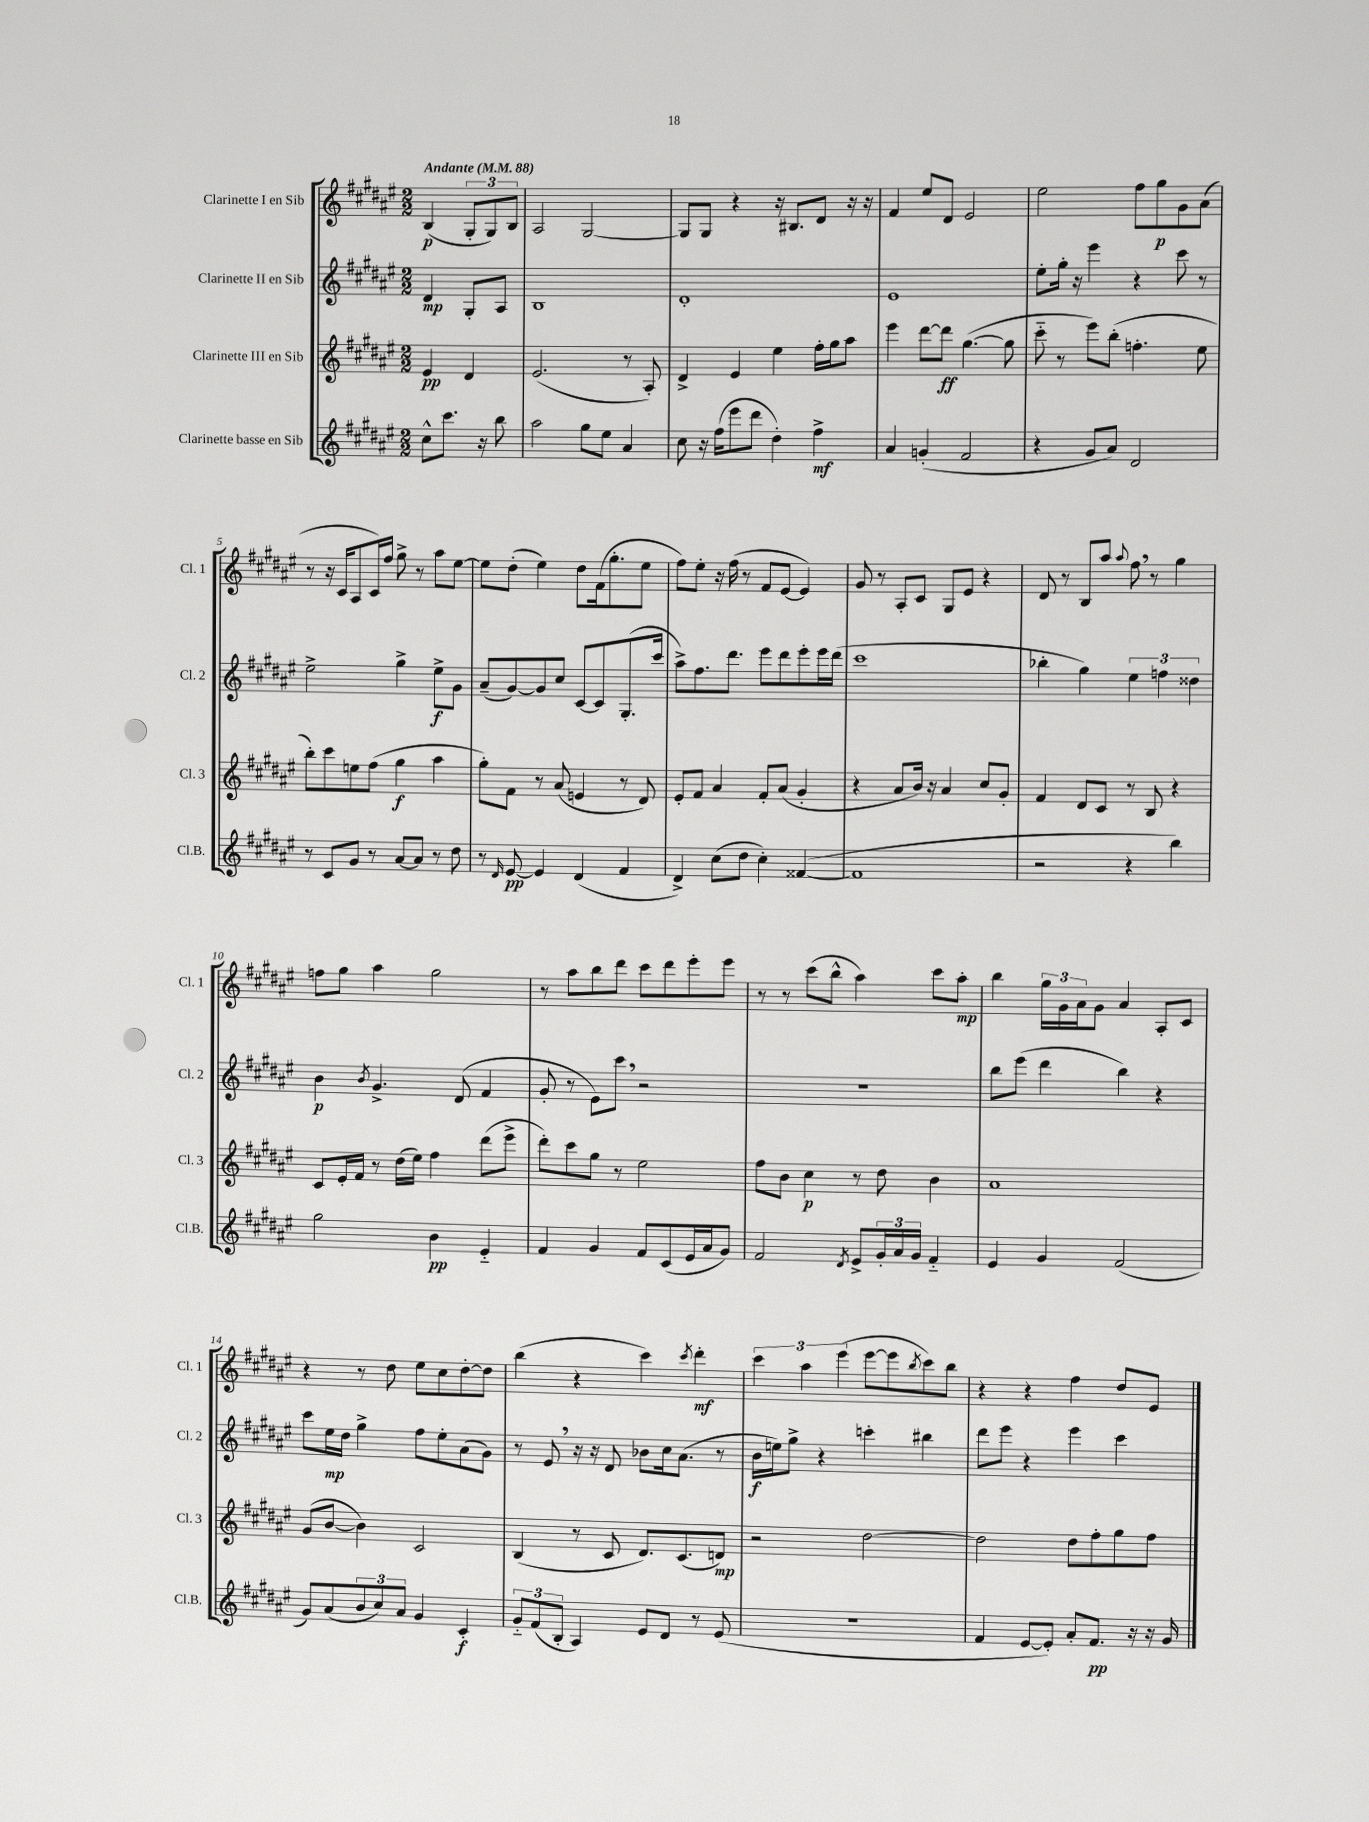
<<
\new StaffGroup <<
\new Staff = "s0" \with { instrumentName = "Clarinette I en Sib" shortInstrumentName = "Cl. 1" } {
    \clef treble \key fis \major \numericTimeSignature \time 2/2 \partial 2 \tempo "Andante" 4 = 88
    b4\p( \tuplet 3/2 { gis8-. gis8) b8 } |
    ais2 gis2~ |
    gis8 gis8 r4 r16 bis8. dis'8 r16 r16 |
    fis'4 eis''8 dis'8 eis'2 |
    eis''2 fis''8 gis''8\p gis'8 ais'8( |
    r8 r16 cis'16 ais8 cis'16) fis''16 gis''8-> r8 ais''8 eis''8~ |
    eis''8 dis''8-.( eis''4) dis''8 fis'16( gis''8.-. eis''8 |
    fis''8) eis''8-. r16 fis''16( r8 fis'8 eis'8~ eis'4) |
    gis'8 r8 ais8-. cis'8 gis8 eis'8 r4 |
    dis'8 r8 b8 ais''8 \appoggiatura { ais''8 } fis''8 \breathe r8 gis''4 |
    f''8 gis''8 ais''4 gis''2 |
    r8 ais''8 b''8 dis'''8 cis'''8 dis'''8 eis'''8-. eis'''8 |
    r8 r8 cis'''8( b''8-^ ais''4) cis'''8 ais''8-.\mp |
    b''4 \tuplet 3/2 { gis''16 gis'16 ais'16 } gis'8 ais'4 ais8-. cis'8 |
    r4 r8 dis''8 eis''8 cis''8 dis''8~-. dis''8 |
    b''4( r4 cis'''4) \acciaccatura { cis'''8 } dis'''4-.\mf |
    \tuplet 3/2 { cis'''4 ais''4 eis'''4( } eis'''8~ eis'''8 \acciaccatura { b''8 } cis'''8) b''8 |
    r4 r4 fis''4 dis''8 eis'8 \bar "|." |
}
\new Staff = "s1" \with { instrumentName = "Clarinette II en Sib" shortInstrumentName = "Cl. 2" } {
    \clef treble \key fis \major \numericTimeSignature \time 2/2 \partial 2
    dis'4\mp gis8-. ais8 |
    b1 |
    dis'1-. |
    eis'1 |
    eis''8-. gis''16-. r16 eis'''4 r4 cis'''8 r8 |
    eis''2-> gis''4-> eis''8->\f gis'8 |
    ais'8--( gis'8~) gis'8 cis''8 cis'8~ cis'8 gis8.-.( cis'''16 |
    ais''8->) fis''8. dis'''8. eis'''8 dis'''8 eis'''8-. eis'''16 dis'''16( |
    cis'''1 |
    bes''4-. gis''4) \tuplet 3/2 { eis''4 f''4 disis''4 } |
    b'4\p \acciaccatura { b'8 } gis'4.-> dis'8( fis'4 |
    gis'8-. r8 eis'8) cis'''8 \breathe r2 |
    R1 |
    b''8 eis'''8( dis'''4 b''4) r4 |
    cis'''8 eis''16\mp dis''16 gis''4-> fis''8 eis''8-. ais'8( gis'8) |
    r8 eis'8 \breathe r16 r16 dis'8 bes'8 cis''16 ais'8.( r8 |
    b'16\f e''16) gis''8-> r4 c'''4-. bis''4 |
    dis'''8 eis'''8 r4 eis'''4 cis'''4 \bar "|." |
}
\new Staff = "s2" \with { instrumentName = "Clarinette III en Sib" shortInstrumentName = "Cl. 3" } {
    \clef treble \key fis \major \numericTimeSignature \time 2/2 \partial 2
    eis'4\pp dis'4 |
    eis'2.( r8 ais8-.) |
    dis'4-> eis'4 eis''4 fis''16-. gis''16 ais''8 |
    eis'''4 dis'''8~ dis'''8\ff gis''4.~( gis''8 |
    cis'''8-_ r8 eis'''8) b''8-.( f''4.-. eis''8 |
    b''8-.) cis'''8 e''8 fis''8( gis''4\f ais''4 |
    gis''8-.) fis'8 r8 ais'8( e'4 r8 dis'8) |
    eis'8-. fis'8 ais'4 fis'8-. ais'8( gis'4-. |
    r4 ais'8 b'16) r16 ais'4 cis''8 gis'8-. |
    fis'4 dis'8 cis'8 r8 b8 r4 |
    cis'8 eis'16-. fis'16 r8 dis''16( eis''16) fis''4 dis'''8( eis'''8-> |
    dis'''8-.) cis'''8 gis''8 r8 eis''2 |
    fis''8 b'8 cis''4\p r8 dis''8 b'4 |
    ais'1 |
    gis'8( b'8~ b'4) cis'2 |
    b4( r8 cis'8 dis'8.) cis'8.( d'8\mp) |
    r2 dis''2~ |
    dis''2 dis''8 fis''8-. gis''8 fis''8 \bar "|." |
}
\new Staff = "s3" \with { instrumentName = "Clarinette basse en Sib" shortInstrumentName = "Cl.B." } {
    \clef treble \key fis \major \numericTimeSignature \time 2/2 \partial 2
    cis''8-^ cis'''8. r16 b''8 |
    ais''2 gis''8 eis''8 ais'4 |
    cis''8 r16 fis''16( eis'''8 dis'''8 dis''4-.) fis''4->\mf |
    ais'4 g'4-.( fis'2 |
    r4 gis'8 ais'8) dis'2 |
    r8 cis'8 gis'8 r8 ais'8~ ais'8 r8 dis''8 |
    r8 \grace { dis'16 } eis'8~\pp eis'4 dis'4( fis'4 |
    dis'4->) cis''8( dis''8 cis''4-.) fisis'4~( |
    fisis'1 |
    r2 r4 b''4) |
    gis''2 b'4\pp eis'4-_ |
    fis'4 gis'4 fis'8 cis'8( eis'16 ais'16 gis'8) |
    fis'2 \acciaccatura { dis'8 } eis'8-> \tuplet 3/2 { gis'16-. ais'16 gis'16 } fis'4-_ |
    eis'4 gis'4 fis'2( |
    gis'8) ais'8( \tuplet 3/2 { b'8 cis''8) ais'8 } gis'4 cis'4-.\f |
    \tuplet 3/2 { gis'8-_ fis'8( b8-. } ais4) eis'8 dis'8 r8 eis'8( |
    R1 |
    fis'4 eis'8~ eis'8-.) ais'8-. fis'8.\pp r16 r16 gis'16 \bar "|." |
}
>>
>>
